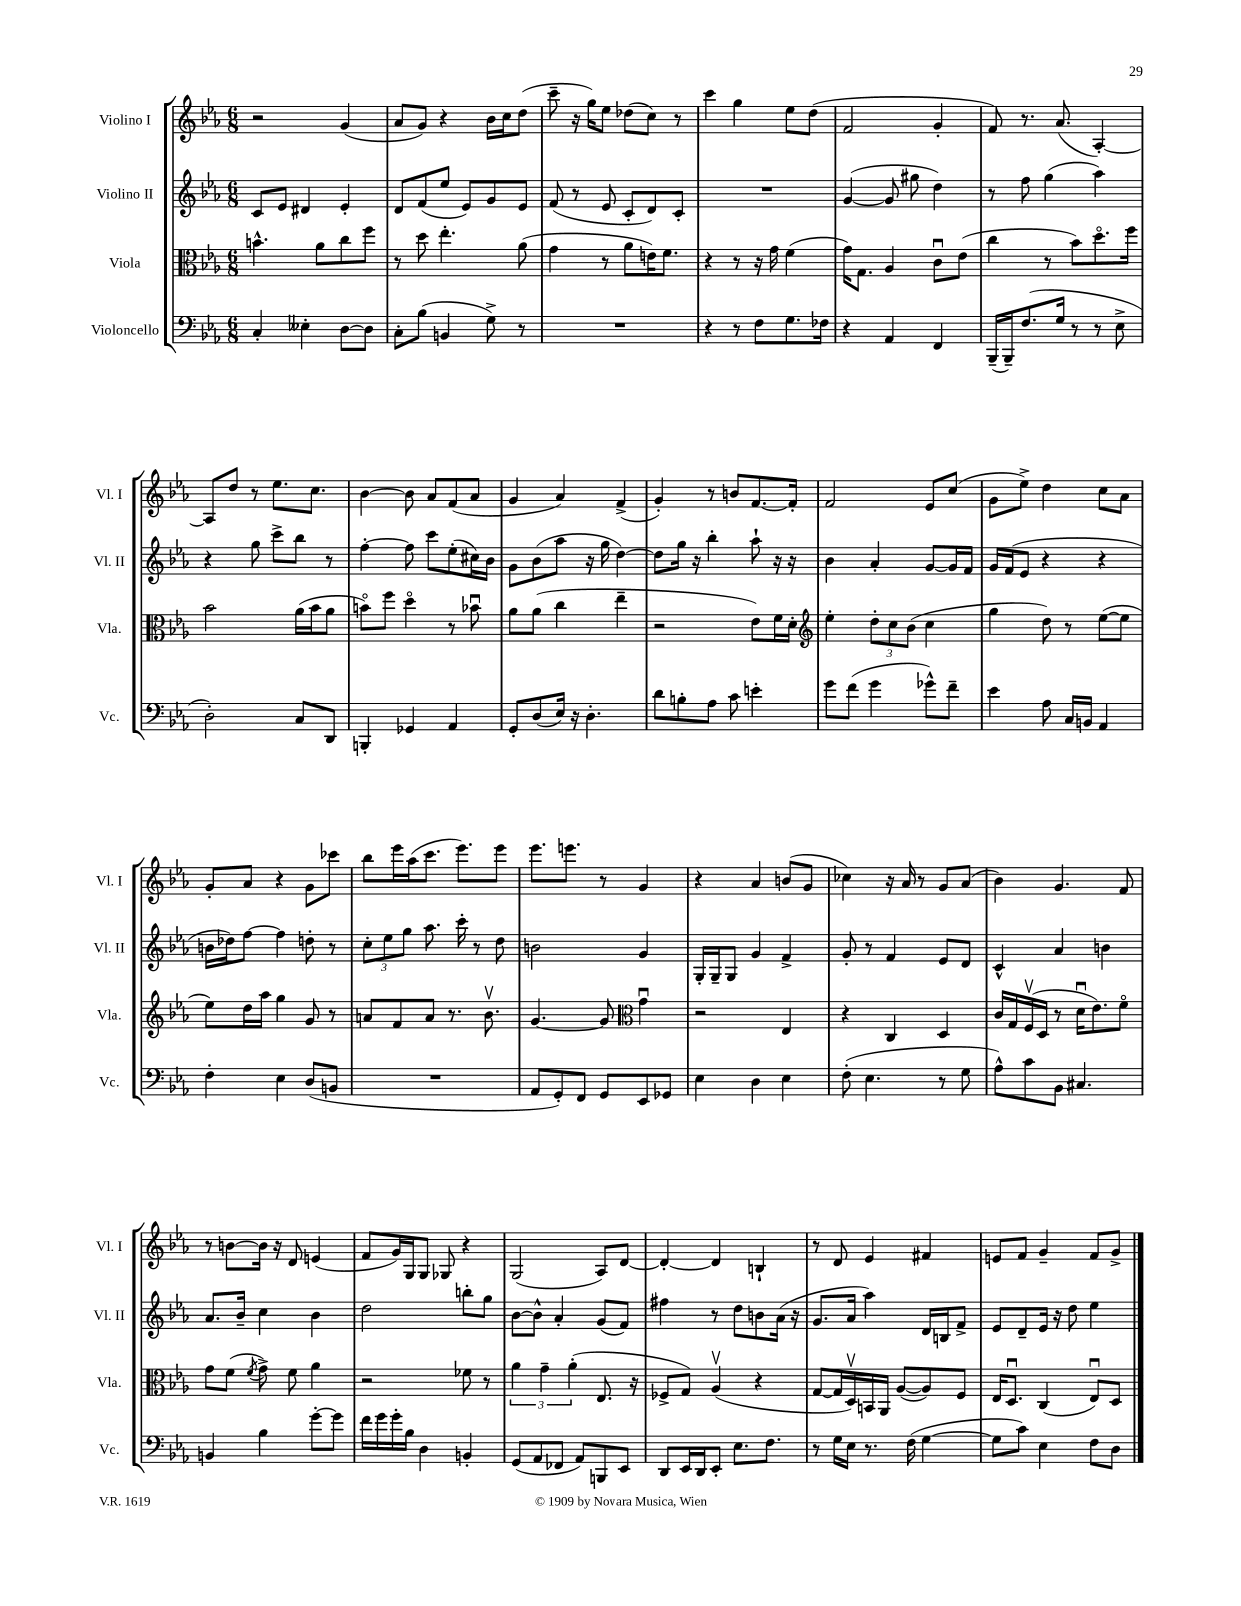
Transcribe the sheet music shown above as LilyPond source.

<<
\new StaffGroup <<
\new Staff = "s0" \with { instrumentName = "Violino I" shortInstrumentName = "Vl. I" } {
    \clef treble \key ees \major \numericTimeSignature \time 6/8
    \autoBeamOff r2 g'4( |
    aes'8[ g'8]) r4 bes'16[ c''16 d''8]( |
    c'''8-- r16 g''16[) ees''8] des''8[( c''8]) r8 |
    c'''4 g''4 ees''8[ d''8]( |
    f'2 g'4-. |
    f'8) r8. aes'8.( aes4~-.) |
    aes8[ d''8] r8 ees''8.[ c''8.] |
    bes'4~ bes'8 aes'8[ f'8( aes'8] |
    g'4 aes'4) f'4->( |
    g'4-.) r8 b'8[ f'8.~ f'16]-. |
    f'2 ees'8[ c''8]( |
    g'8[ ees''8]->) d''4 c''8[ aes'8] |
    g'8[-. aes'8] r4 g'8[ ces'''8] |
    bes''8[ ees'''16 aes''16( c'''8.] ees'''8.[) ees'''8] |
    ees'''8.[ e'''8.] r8 g'4 |
    r4 aes'4 b'8[( g'8] |
    ces''4) r16 aes'16 r8 g'8[ aes'8]( |
    bes'4) g'4. f'8 |
    r8 b'8[~ b'16] r16 d'8 e'4( |
    f'8[ g'16) g16 g8] ges8 r4 |
    g2( aes8[) d'8]~ |
    d'4~-. d'4 b4-! |
    r8 d'8 ees'4 fis'4 |
    e'8[ f'8] g'4-- f'8[ g'8]-> \bar "|." |
}
\new Staff = "s1" \with { instrumentName = "Violino II" shortInstrumentName = "Vl. II" } {
    \clef treble \key ees \major \numericTimeSignature \time 6/8
    \autoBeamOff c'8[ ees'8] dis'4 ees'4-. |
    d'8[ f'8( ees''8] ees'8[) g'8 ees'8] |
    f'8( r8 ees'8 c'8[-. d'8) c'8]-. |
    R2. |
    g'4~( g'8 gis''8 d''4) |
    r8 f''8 g''4( aes''4) |
    r4 g''8 c'''8[-> bes''8] r8 |
    f''4~-. f''8 c'''8[ ees''8-.( cis''16) bes'16] |
    g'8[ bes'8( aes''8] r16 g''16 d''4~) |
    d''8[ g''16] r16 bes''4-. aes''8-! r16 r16 |
    bes'4 aes'4-. g'8[~ g'16 f'16] |
    g'16[ f'16( ees'8] r4 r4 |
    b'16[ des''16) f''8]~ f''4 d''8-. r8 |
    \tuplet 3/2 { c''8[-. ees''8 g''8] } aes''8. c'''16-. r8 d''8 |
    b'2 g'4 |
    g16[-. g16-- g8] g'4 f'4-> |
    g'8-. r8 f'4 ees'8[ d'8] |
    c'4-^ aes'4 b'4 |
    aes'8.[ bes'16]-- c''4 bes'4 |
    d''2 b''8[-. g''8] |
    bes'8[~ bes'8]-^ aes'4-. g'8[( f'8]) |
    fis''4 r8 d''8[ b'8 aes'16]( r16 |
    g'8.[ aes'16] aes''4) d'16[ b16 f'8]-> |
    ees'8[ d'8-- ees'16] r16 d''8 ees''4 \bar "|." |
}
\new Staff = "s2" \with { instrumentName = "Viola" shortInstrumentName = "Vla." } {
    \clef alto \key ees \major \numericTimeSignature \time 6/8
    \autoBeamOff b'4.-^ aes'8[ c''8 f''8] |
    r8 d''8 ees''4.-. aes'8( |
    g'4 r8 aes'8[ e'16) f'8.] |
    r4 r8 r16 g'16 f'4( |
    g'16[) g8.] aes4 c'8[\downbow ees'8]( |
    c''4 r8 bes'8[) d''8.\flageolet f''16] |
    bes'2 aes'16[( bes'16 aes'8] |
    b'8[\flageolet) f''8] d''4\flageolet r8 bes'8\downbow |
    aes'8[ aes'8]( c''4 ees''4-- |
    r2 ees'8[) f'16 d'16]-. |
    \clef treble ees''4-. \tuplet 3/2 { d''8[-. c''8 bes'8]( } c''4 |
    g''4 d''8) r8 ees''8[~( ees''8] |
    ees''8[) d''16 aes''16] g''4 g'8 r8 |
    a'8[ f'8 a'8] r8. bes'8.\upbow |
    g'4.~ g'8 \clef alto g'4\downbow |
    r2 ees4 |
    r4 c4 d4 |
    c'16[ g16 f16\upbow( d16] r8 d'16[\downbow ees'8.) f'8]\flageolet |
    g'8[ f'8]( \acciaccatura { f'8 } g'8->) f'8 aes'4 |
    r2 fes'8 r8 |
    \tuplet 3/2 { aes'4 g'4-- aes'4-.( } ees8. r16 |
    fes8[-> g8]) aes4\upbow( r4 |
    g8[~ g16 d16\upbow) b,16 aes,16] aes8[~( aes8) f8] |
    ees16[ d8.]\downbow c4( ees8[\downbow) d8] \bar "|." |
}
\new Staff = "s3" \with { instrumentName = "Violoncello" shortInstrumentName = "Vc." } {
    \clef bass \key ees \major \numericTimeSignature \time 6/8
    \autoBeamOff c4-. eeses4-. d8[~ d8] |
    c8[-. bes8]( b,4 g8->) r8 |
    R2. |
    r4 r8 f8[ g8. fes16] |
    r4 aes,4 f,4 |
    bes,,16[--( bes,,16--) f8.( g16] r8 r8 ees8-> |
    d2-.) c8[ d,8] |
    b,,4-. ges,4 aes,4 |
    g,8[-. d8( ees16]) r16 d4.-. |
    d'8[ b8-. aes8] c'8 e'4-. |
    g'8[ f'8]( g'4 ges'8[-^) f'8]-- |
    ees'4 aes8 c16[ b,16] aes,4 |
    f4-. ees4 d8[( b,8] |
    R2. |
    aes,8[ g,8-.) f,8] g,8[ ees,8 ges,8] |
    ees4 d4 ees4 |
    f8-.( ees4. r8 g8 |
    aes8[-^) c'8 bes,8] cis4. |
    b,4 bes4 g'8[~-. g'8] |
    f'16[ g'16 g'16-. bes16] d4 b,4-. |
    g,8[( aes,8 fes,8] aes,8[) b,,8 ees,8] |
    d,8[ ees,16 d,16 ees,8]-. ees8.[ f8.] |
    r8 g16[ ees16] r8. f16( g4~ |
    g8[ c'8]) ees4 f8[ d8] \bar "|." |
}
>>
>>
\layout { \context { \Score \remove "Bar_number_engraver" } }
